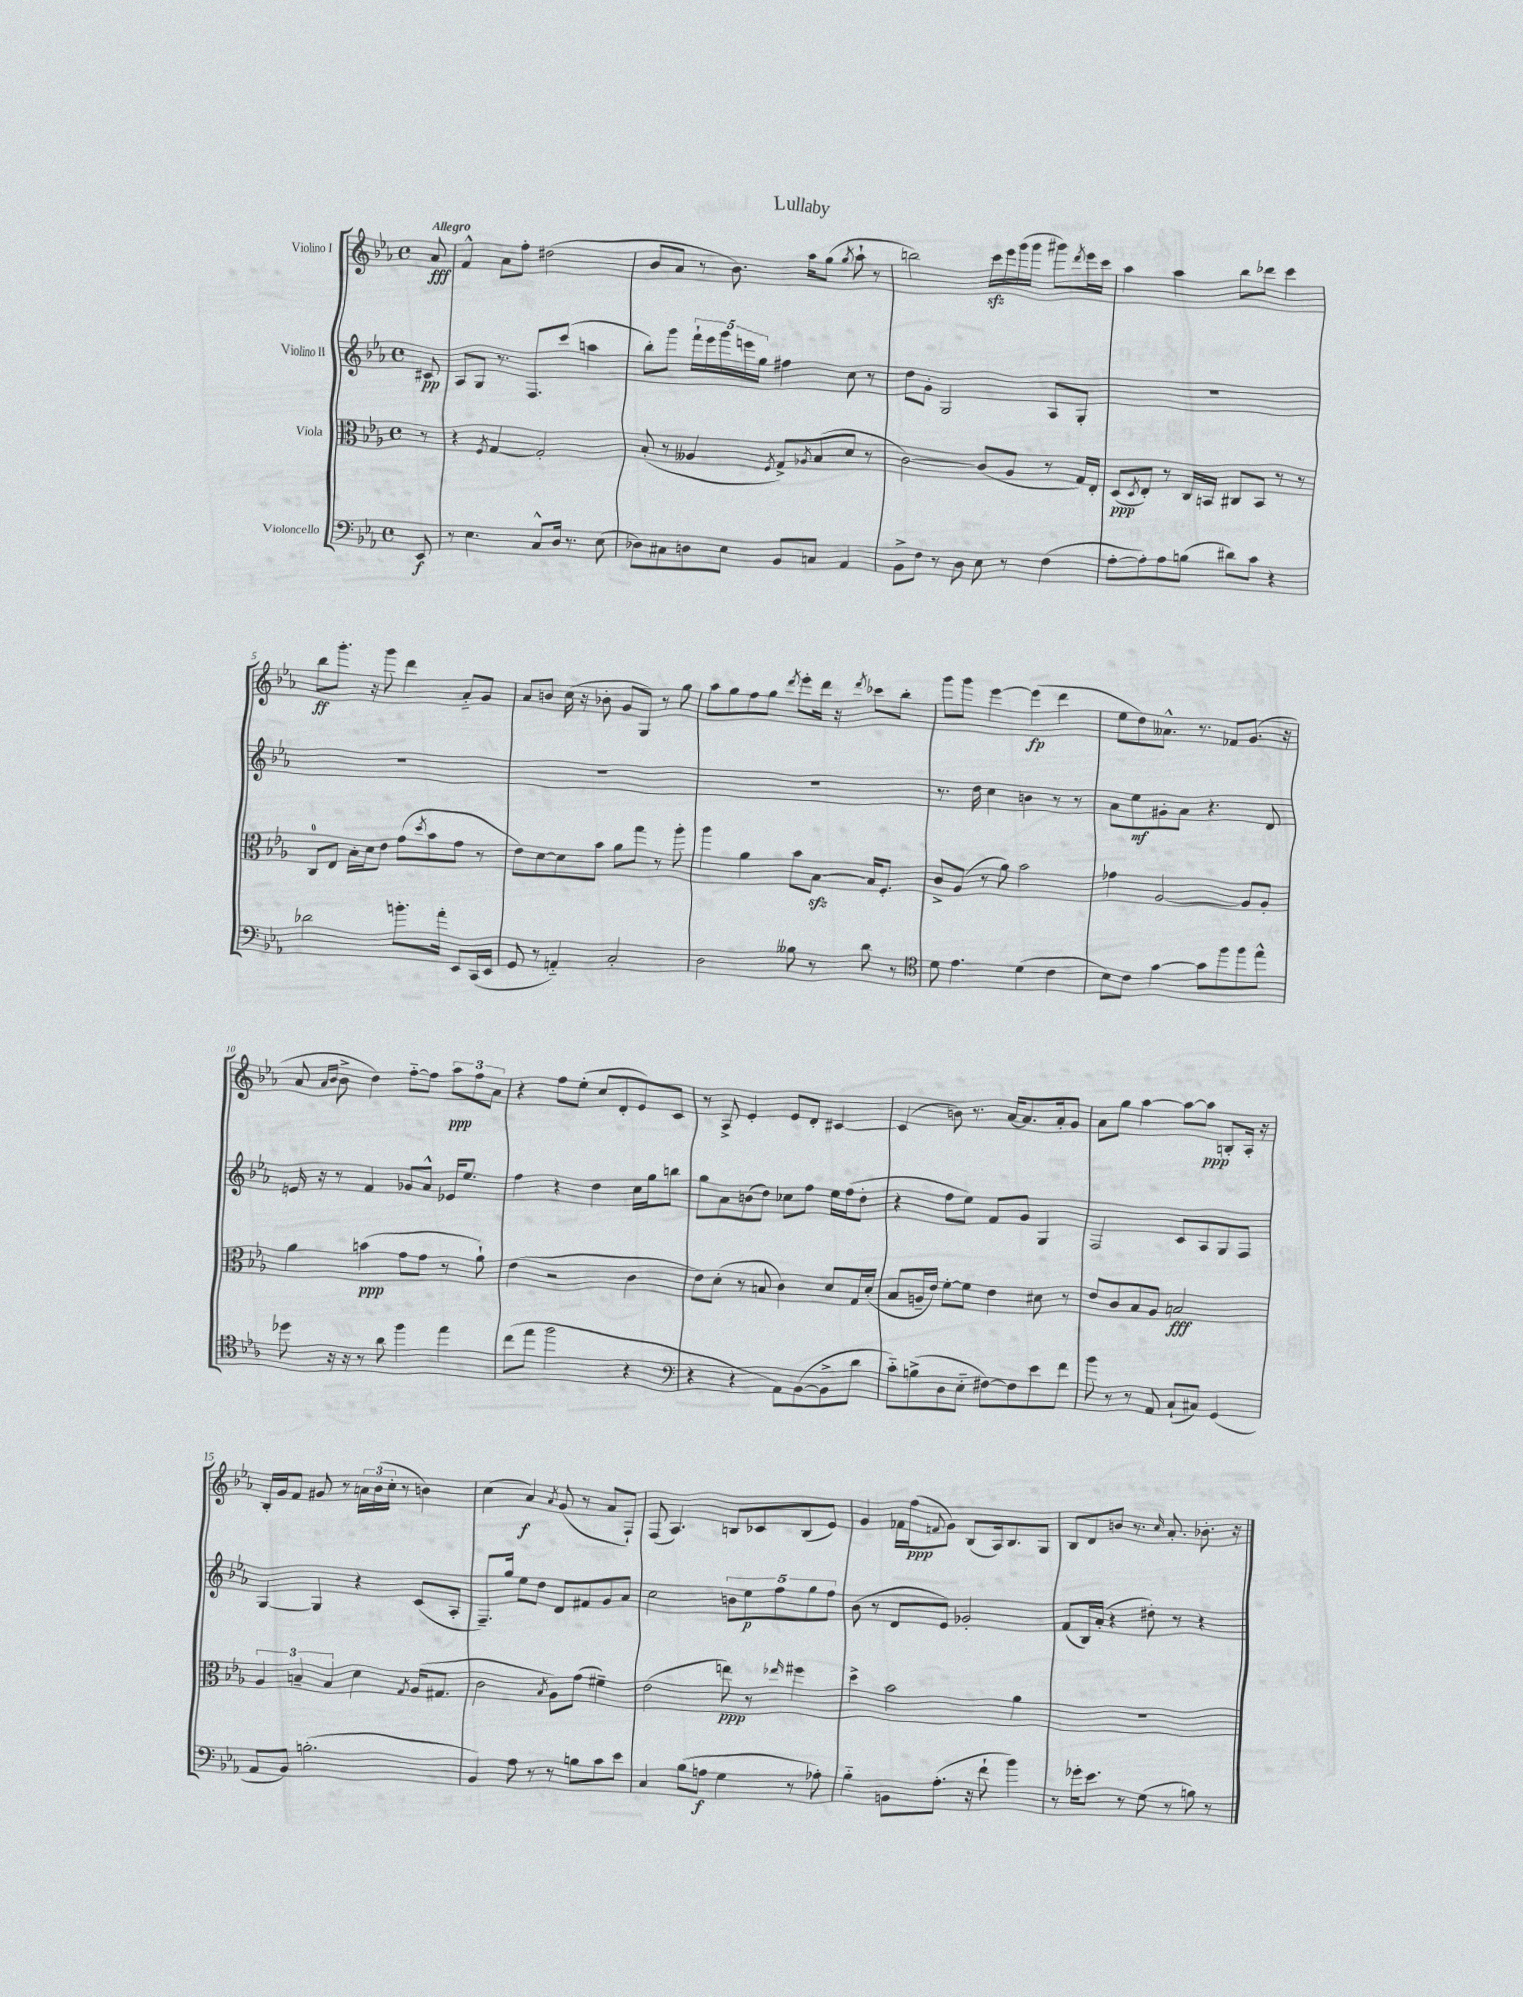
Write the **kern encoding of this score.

**kern	**kern	**kern	**kern
*staff4	*staff3	*staff2	*staff1
*clefF4	*clefC3	*clefG2	*clefG2
*k[b-e-a-]	*k[b-e-a-]	*k[b-e-a-]	*k[b-e-a-]
*M4/4	*M4/4	*M4/4	*M4/4
*met(c)	*met(c)	*met(c)	*met(c)
8EE-	8r	8c#	8a-
=	=	=	=
8r	4r	8A-	4f^^
4.E-	.	8G	.
.	8qF	.	.
.	[4G	8.r	8a-
.	.	.	8ff'
.	.	8.F	.
8C^^	2G']	.	(2dd#
16D	.	(8ccc	.
8.r	.	.	.
.	.	4aa	.
(8E-	.	.	.
=	=	=	=
8D-)	(8B-'	8bb-')	8b-
8C#	8r	8ggg	8a-
8D	4A--	20fff`	8r
.	.	20eee-	.
.	.	20ggg	.
8E-	.	.	8.b-)
.	.	20eee	.
.	.	20gg	.
.	8qF	.	.
8BB-	8G^)	4ff#	.
.	.	.	16aa-
.	8qA-	.	.
8C	(8B-	.	(8gg
.	.	.	8qgg
4AA-	8d	8cc	8aa-`
.	8r	8r	8r
=	=	=	=
8BB-^	[2c)	8dd	2bb)
8F	.	8g'	.
8r	.	2G	.
8D	.	.	.
8E-	(8c]	.	16ccc
.	.	.	16eee-
8r	8A-	.	(16ggg
.	.	.	16ggg
(4F	8r	8A-	8ggg#)
.	.	.	8qddd
.	16G)	8G'	16eee-
.	16E-'	.	16ccc
=	=	=	=
[8A-'	(8D	1r	4aa-
.	8qD	.	.
8A-'])	8E-')	.	.
8A-	8r	.	4aa-
(8B	16C	.	.
.	16BB	.	.
8d#)	8C#	.	8bb-
8c	8BB	.	8ddd-
4r	8r	.	4ccc
.	8r	.	.
=	=	=	=
2d-	8C	1r	8bb-
.	8E-	.	8.ggg'
.	16B-'	.	.
.	16d	.	16r
.	8e-	.	8ggg
8.b'	(8g	.	4ddd
.	8qdd	.	.
.	8b-	.	.
16a-'	.	.	.
8EE-	8g	.	8a-'~
(16CC	8r	.	8g
16EE-	.	.	.
=	=	=	=
8GG	8e-)	1r	8a-
8r	[8d	.	8b
4AA'~)	8d]	.	(16cc
.	.	.	16r
.	8b-	.	8b-'
2C'	8a-	.	8g
.	8gg	.	8G)
.	8r	.	8r
.	8aa-'	.	8gg
=	=	=	=
2D	4aa-	1r	8aa-
.	.	.	8gg
.	4a-	.	8ff
.	.	.	8gg
.	.	.	8qddd
8B--	8b-	.	8eee-'
8r	[8B-	.	16ddd
.	.	.	16r
.	.	.	8qddd
8d	16B-]	.	8ccc-
.	8.F'	.	.
8r	.	.	8bb-'
=	=	=	=
*clefC4	*	*	*
8d	8c^	8.r	8ggg
4.e-	(8A-	.	8ggg
.	.	16dd	.
.	8r	4cc	[4eee-
.	8a-)	.	.
(4d	2b-	4b	(4eee-]
4c	.	8r	4ddd
.	.	8r	.
=	=	=	=
8B-)	4g-	8a-	8ee-
8c	.	8ee-	8dd)
[4g	[2A-	8g#'	8.a--^^
.	.	8a-	.
.	.	.	8.r
8g]	.	4.r	.
8ff	.	.	8f-
8ff	8A-]	.	(8.g
8ee-^^	8A-'	8d	.
.	.	.	16r
=	=	=	=
8dd-	4a-	16e	8a-
.	.	16r	.
.	.	.	16qqa-
.	.	.	16qqb-
16r	.	8r	8b-^
16r	.	.	.
8r	(4b	4f	4dd)
8a-	.	.	.
4ff	8g	8g-	[8ff'~
.	8g	8a-^^	8ff]
4ee-	8r	16e-	12aa-
.	.	8.ee-	.
.	.	.	12ff
.	8a-`)	.	.
.	.	.	12a-
=	=	=	=
(8cc	(4e-	4ff	4r
8ee-	.	.	.
2ff	2r	4r	8ff
.	.	.	(8ee-'
.	.	4dd	8cc
.	.	.	8d'
4r	4c	16cc	8e-)
.	.	16gg	.
.	.	8bb	8c
=	=	=	=
*clefF4	*	*	*
4r	8e-)	8gg	8r
.	(8d'	8a-	8A-^
4r	8r	(8b	4e-'
.	8B	8dd)	.
8AA-)	4c)	8cc-	8e-
([8BB-	.	8ff	8d'
8BB-^]	8d	16ee-	[4c#
.	.	(16ff	.
8d	16G	8dd'	.
.	(16d'	.	.
=	=	=	=
8c'~)	8B-	4r	(4c#]
(8B^	16A~	.	.
.	16e-)	.	.
8D	[8f'	8ff	8b)
8E-'~	8f]	8ee-)	8.r
[8F#)	4e-	8f	.
.	.	.	[16a-
8F#]	.	8g	8.a-]
8e-	8d#	4G	.
.	.	.	16a-'
8f	8r	.	8g
=	=	=	=
8b-	8e-	2F	8a-
8r	8c	.	8gg
8r	8B-	.	[4aa-
8AA-	8A-	.	.
(8C`	2B	8c	8aa-_
8C#)	.	8A-	8aa-]
(4GG	.	8G	8B'
.	.	8F	16A-'
.	.	.	16r
=	=	=	=
8AA-	6A-	[4G	16B-'
.	.	.	16g
8BB-)	.	.	8f
.	6B~	.	.
(2.B'	.	4G]	8g#
.	6B	.	.
.	.	.	8r
.	4d	4r	24a
.	.	.	(24b-
.	.	.	24cc'
.	.	.	8r
.	8qG	.	.
.	(16A-	(8c	4b)
.	8.G#	.	.
.	.	8A-'	.
=	=	=	=
4BB-)	2c	8.F~)	(4cc
.	.	16gg	.
8A-	.	8ee-	4a-)
8r	.	8dd	.
.	8qB-	.	8qa-
8r	8A-)	8d	(8g
8B	(8g	8f#	8r
8c	4f#~)	8g	8a-
8e-	.	8a-	8F`)
=	=	=	=
4C	(2e-	2cc	(8F
.	.	.	4.A-)
(8B-	.	.	.
8A	.	.	.
4G	8ee)	10b	8B
.	.	10ee-	.
.	8r	.	8c-
.	.	10ff	.
.	16qqee-	.	.
8r	4ff#	.	(8B
.	.	10gg	.
8A-')	.	.	8e-)
.	.	10ff	.
=	=	=	=
4B-'~	4dd^	(8b-	4g
.	.	8r	.
8BB	2b-	8d	16f-
.	.	.	(16ff
.	.	.	8qqf
(8.A-'	.	8e-)	8g)
.	.	2g-'	(8B-
16r	.	.	.
8f`	.	.	16A-)
.	.	.	8.B-
4b-)	4a-	.	.
.	.	.	8G
=	=	=	=
8r	1r	(8f	8B-
16g-'	.	16B-)	8d
8.e-	.	(16a-'	.
.	.	4r	8b
8r	.	.	8.r
(8G	.	8dd#')	.
.	.	.	16qqcc
.	.	.	8.a-'
8r	.	8r	.
8B)	.	4r	8.b-'
8r	.	.	.
.	.	.	16r
==	==	==	==
*-	*-	*-	*-
